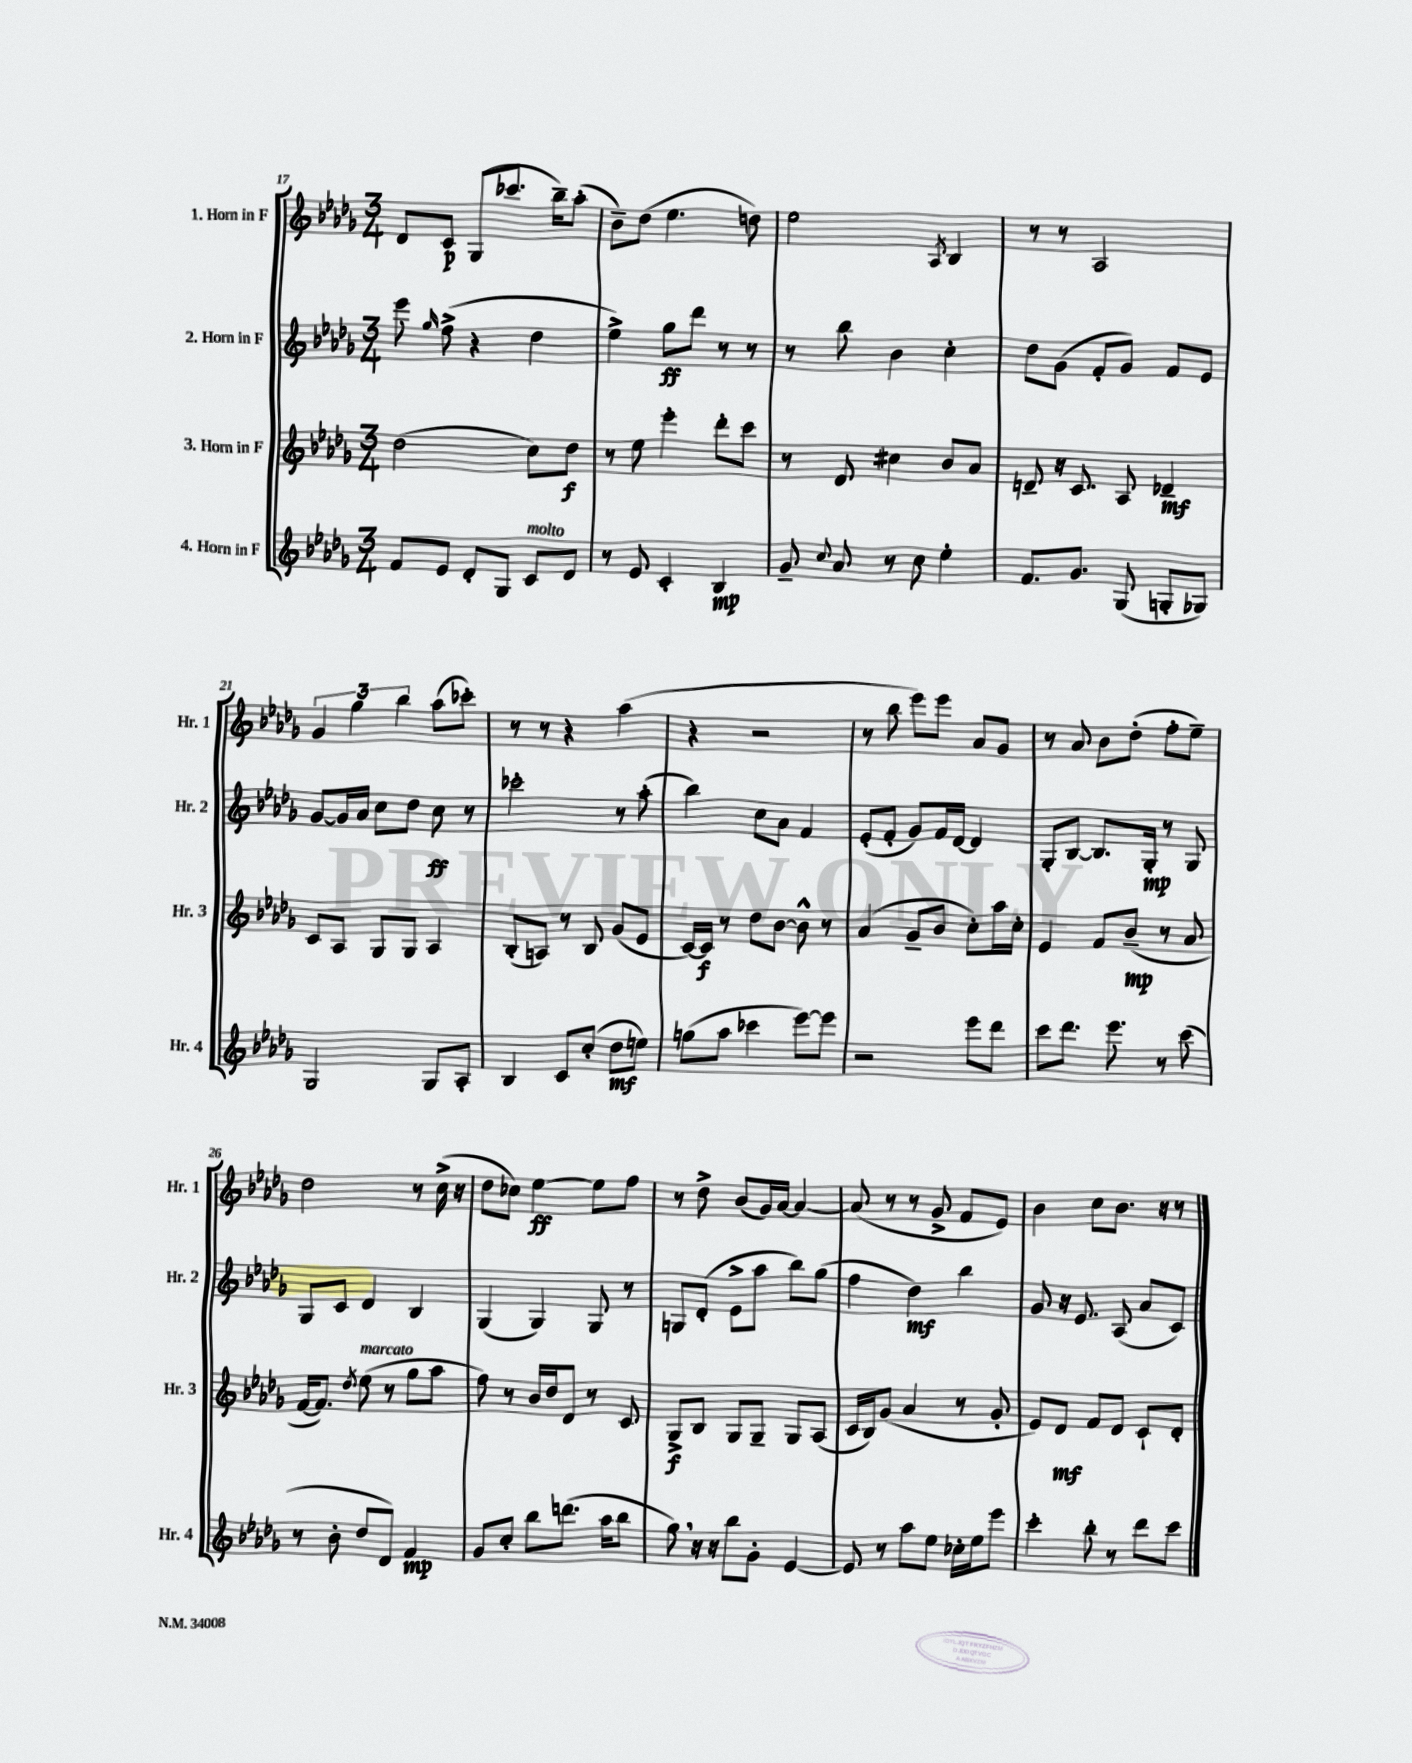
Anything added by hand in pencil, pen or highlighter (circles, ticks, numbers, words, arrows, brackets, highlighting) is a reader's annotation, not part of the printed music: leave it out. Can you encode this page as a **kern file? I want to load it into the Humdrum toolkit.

**kern	**kern	**kern	**kern
*staff4	*staff3	*staff2	*staff1
*clefG2	*clefG2	*clefG2	*clefG2
*k[b-e-a-d-g-]	*k[b-e-a-d-g-]	*k[b-e-a-d-g-]	*k[b-e-a-d-g-]
*M3/4	*M3/4	*M3/4	*M3/4
8f	(2dd-	8eee-	8d-
.	.	16qqgg-	.
8e-	.	(8ff^	8c
8d-'	.	4r	(8G-
8G-	.	.	8.ccc-
8c	8cc)	4dd-	.
.	.	.	16bb-~)
8d-	8dd-	.	(8aa-'
=	=	=	=
8r	8r	4ee-^)	8b-~)
8e-	8ee-	.	(8dd-
4c'	4eee-'	8gg-	4.ee-
.	.	8ddd-	.
4B-	8ddd-'	8r	.
.	8ccc	8r	8dd)
=	=	=	=
8g-~	8r	8r	2ee-
8qqcc	.	.	.
8a-	8d-	8bb-	.
8r	4cc#	4b-	.
8cc	.	.	.
.	.	.	8qA-
4ee-'	8b-	4cc'	4B-
.	8a-	.	.
=	=	=	=
8.f	8d~	8dd-	8r
.	16r	(8g-	8r
8.g-	8.c	.	.
.	.	8f'	2A-
(8G-	8A-	8g-)	.
8G'	4d-~	8f	.
8G-)	.	8e-	.
=	=	=	=
2G-	8c	[8g-	6g-
.	8A-	16g-]	.
.	.	.	6gg-
.	.	16a-	.
.	8G-	8cc	.
.	.	.	6bb-
.	8G-	8dd-	.
8G-	4A-	8cc	(8aa-
8A-'	.	8r	8ccc-')
=	=	=	=
4B-	(8B-'	2ccc-'	8r
.	8A)	.	8r
8c	8r	.	4r
(8cc'	8B-	.	.
8dd-	(8g-	8r	(4aa-
8ee)	8e-	(8aa-'	.
=	=	=	=
(8gg	[16c)	4bb-)	4r
.	16c]	.	.
8aa-	8r	.	.
4ccc-	8dd-	8cc	2r
.	[8b-	8a-	.
[8eee-)	8b-^^]	4f	.
8eee-]	8r	.	.
=	=	=	=
2r	(4a-	(8e-'	8r
.	.	8f'	8bb-
.	8g-~	8g-)	8eee-)
.	8b-	16f	8eee-
.	.	[16d-	.
8eee-	8cc')	4d-]	8a-
8ddd-	16aa-	.	8g-
.	16cc'	.	.
=	=	=	=
8ccc	4e-	8G-'	8r
8.ddd-	.	[8B-	8a-
.	8f	8.B-]	8b-
8.eee-	.	.	.
.	(8b-~	.	(8dd-'
.	.	16G-'	.
8r	8r	8r	8ff'
(8ccc	8a-	8G-	8ee-~)
=	=	=	=
8r	[16f	8G-	2dd-
.	8.f])	.	.
8b-'	.	8c	.
.	8qdd-	.	.
8dd-	(8ee-	4d-	.
8d-)	8r	.	.
4f	8gg-	4B-	8r
.	8aa-	.	(16cc^
.	.	.	16r
=	=	=	=
8g-	8ff)	(4G-	8dd-
8cc'	8r	.	8cc-)
8bb-	16b-	4G-)	[4ee-
.	16dd-	.	.
(8.ddd	8d-	.	.
.	8r	8G-	8ee-]
16aa-	.	.	.
8bb-	8c	8r	8ff
=	=	=	=
8gg-)	8G-^	8G	8r
16r	8B-	(8d-'	8dd-^
16r	.	.	.
8bb-	8G-	8e-^	(8b-
8g-'	8G-~	8aa-	16g-)
.	.	.	[16a-
[4e-	8G-	8bb-)	4a-_
.	(8A-	(8gg-	.
=	=	=	=
8e-]	16c	4ff	(8a-]
.	16B-)	.	.
8r	(8g-	.	8r
8aa-	4a-	4dd-)	8r
8ee-	.	.	8g-^
16cc-'	8r	4bb-	8f
16ee-	.	.	.
8eee-	8g-'	.	8e-)
=	=	=	=
4ccc'	8e-)	8g-	4b-
.	8d-	16r	.
.	.	8.e-	.
8bb-'	8f	.	8cc
8r	8d-	(8A-	8.b-
8ddd-	8c`	8a-	.
.	.	.	16r
8ccc	8d-'	8c)	8r
==	==	==	==
*-	*-	*-	*-
